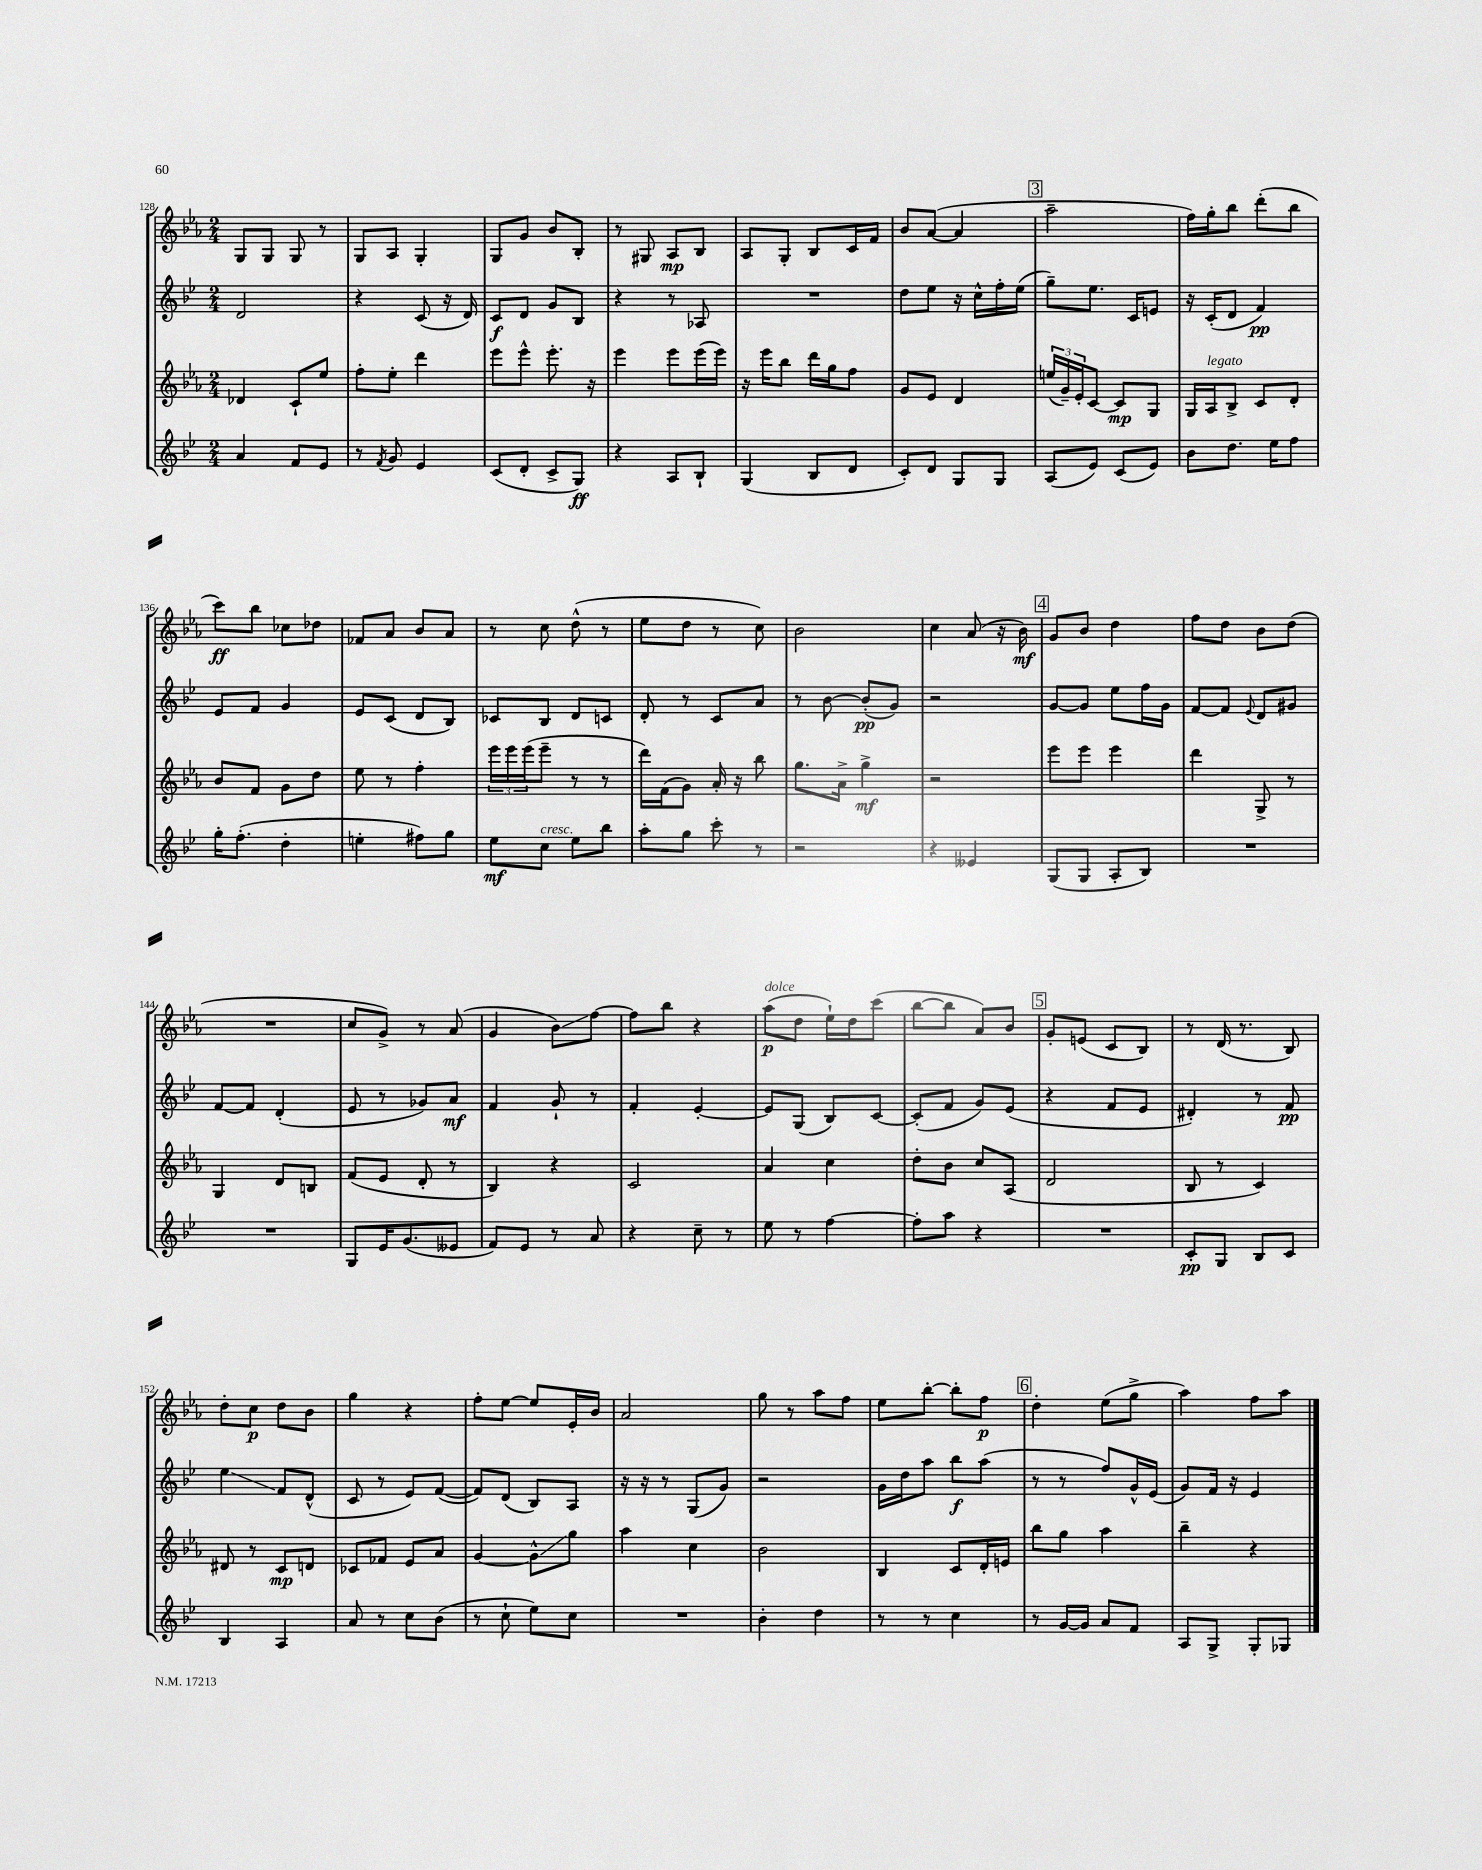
<<
\new StaffGroup <<
\new Staff = "s0" {
    \clef treble \key ees \major \numericTimeSignature \time 2/4
    g8 g8 g8 r8 |
    g8 aes8 g4-. |
    g8 g'8 bes'8 bes8-. |
    r8 gis8 aes8\mp bes8 |
    aes8 g8-. bes8 c'16 f'16 |
    bes'8 aes'8~( aes'4 |
    \mark \markup { \box "3" } aes''2-- |
    f''16) g''16-. bes''8 d'''8-.( bes''8 |
    c'''8\ff) bes''8 ces''8 des''8 |
    fes'8 aes'8 bes'8 aes'8 |
    r8 c''8 d''8-^( r8 |
    ees''8 d''8 r8 c''8) |
    bes'2 |
    c''4 aes'8( r16 bes'16\mf) |
    \mark \markup { \box "4" } g'8 bes'8 d''4 |
    f''8 d''8 bes'8 d''8( |
    R2 |
    c''8 g'8->) r8 aes'8( |
    g'4 bes'8\glissando) f''8~ |
    f''8 bes''8 r4 |
    aes''8\p^\markup { \italic "dolce" }( d''8 ees''16-!) d''16 c'''8( |
    bes''8~ bes''8 aes'8) bes'8 |
    \mark \markup { \box "5" } g'8-. e'8( c'8 bes8) |
    r8 d'16( r8. bes8) |
    d''8-. c''8\p d''8 bes'8 |
    g''4 r4 |
    f''8-. ees''8~ ees''8 ees'16-. bes'16 |
    aes'2 |
    g''8 r8 aes''8 f''8 |
    ees''8 bes''8~-. bes''8-. f''8\p |
    \mark \markup { \box "6" } d''4-. ees''8( g''8-> |
    aes''4) f''8 aes''8 \bar "|." |
}
\new Staff = "s1" {
    \clef treble \key bes \major \numericTimeSignature \time 2/4
    d'2 |
    r4 c'8( r16 d'16) |
    c'8\f d'8 g'8 bes8 |
    r4 r8 aes8 |
    R2 |
    d''8 ees''8 r16 c''16-^ f''16-. ees''16( |
    \mark \markup { \box "3" } g''8--) ees''8. c'16 e'8 |
    r16 c'16-.( d'8 f'4\pp) |
    ees'8 f'8 g'4 |
    ees'8 c'8( d'8 bes8) |
    ces'8 bes8 d'8 c'8 |
    d'8-. r8 c'8 a'8 |
    r8 bes'8~ bes'8-.\pp( g'8) |
    r2 |
    \mark \markup { \box "4" } g'8~ g'8 ees''8 f''16 g'16 |
    f'8~ f'8 \appoggiatura { ees'8 } d'8 gis'8 |
    f'8~ f'8 d'4-.( |
    ees'8 r8 ges'8) a'8\mf |
    f'4 g'8-! r8 |
    f'4-. ees'4~-. |
    ees'8 g8( bes8) c'8~ |
    c'8-.( f'8 g'8) ees'8( |
    \mark \markup { \box "5" } r4 f'8 ees'8 |
    dis'4-.) r8 f'8\pp |
    ees''4\glissando f'8 d'8-^( |
    c'8 r8 ees'8) f'8~( |
    f'8) d'8( bes8) a8 |
    r16 r16 r8 g8( g'8) |
    r2 |
    g'16 d''16 a''8 bes''8\f a''8( |
    \mark \markup { \box "6" } r8 r8 f''8) g'16-^ ees'16( |
    g'8) f'16 r16 ees'4 \bar "|." |
}
\new Staff = "s2" {
    \clef treble \key ees \major \numericTimeSignature \time 2/4
    des'4 c'8-! ees''8 |
    f''8-. ees''8-. d'''4 |
    ees'''8 ees'''8-^ ees'''8.-. r16 |
    ees'''4 ees'''8 ees'''16( ees'''16) |
    r16 ees'''16 bes''8 d'''16 g''16 f''8 |
    g'8 ees'8 d'4 |
    \mark \markup { \box "3" } \tuplet 3/2 { e''16( g'16--) ees'16-. } c'8~ c'8\mp g8 |
    g16 aes16^\markup { \italic "legato" } bes8-> c'8 d'8-. |
    bes'8 f'8 g'8 d''8 |
    ees''8 r8 f''4-. |
    \tuplet 3/2 { ees'''16 ees'''16 ees'''16( } ees'''8-- r8 r8 |
    d'''16) f'16( g'8) aes'16-. r16 bes''8 |
    g''8. aes'16-> g''4->\mf |
    r2 |
    \mark \markup { \box "4" } ees'''8 ees'''8 ees'''4 |
    d'''4 g8-> r8 |
    g4 d'8 b8 |
    f'8( ees'8 d'8-. r8 |
    bes4) r4 |
    c'2 |
    aes'4 c''4 |
    d''8-. bes'8 c''8 aes8( |
    \mark \markup { \box "5" } d'2 |
    bes8 r8 c'4) |
    dis'8 r8 c'8\mp d'8 |
    ces'8 fes'8 ees'8 aes'8 |
    g'4~ g'8-^\glissando g''8 |
    aes''4 c''4 |
    bes'2 |
    bes4 c'8 d'16-. e'16 |
    \mark \markup { \box "6" } bes''8 g''8 aes''4 |
    bes''4-- r4 \bar "|." |
}
\new Staff = "s3" {
    \clef treble \key bes \major \numericTimeSignature \time 2/4
    a'4 f'8 ees'8 |
    r8 \acciaccatura { f'8 } g'8 ees'4 |
    c'8( d'8-. c'8-> g8\ff) |
    r4 a8 bes8-! |
    g4( bes8 d'8 |
    c'8-.) d'8 g8 g8 |
    \mark \markup { \box "3" } a8( ees'8) c'8( ees'8) |
    bes'8 d''8. ees''16 f''8 |
    g''16-. f''8.-.( d''4-. |
    e''4-. fis''8) g''8 |
    ees''8\mf c''8^\markup { \italic "cresc." } ees''8 bes''8 |
    a''8-. g''8 c'''8-. r8 |
    r2 |
    r4 eeses'4 |
    \mark \markup { \box "4" } g8( g8 a8-. bes8) |
    R2 |
    R2 |
    g8 ees'16 g'8.( eeses'8 |
    f'8) ees'8 r8 a'8 |
    r4 c''8-- r8 |
    ees''8 r8 f''4~ |
    f''8-. a''8 r4 |
    \mark \markup { \box "5" } R2 |
    c'8-.\pp g8 bes8 c'8 |
    bes4 a4 |
    a'8 r8 c''8 bes'8( |
    r8 c''8-! ees''8) c''8 |
    R2 |
    bes'4-. d''4 |
    r8 r8 c''4 |
    \mark \markup { \box "6" } r8 g'16~ g'16 a'8 f'8 |
    a8 g8-> g8-. ges8 \bar "|." |
}
>>
>>
\layout { \context { \Score currentBarNumber = #128 } }
